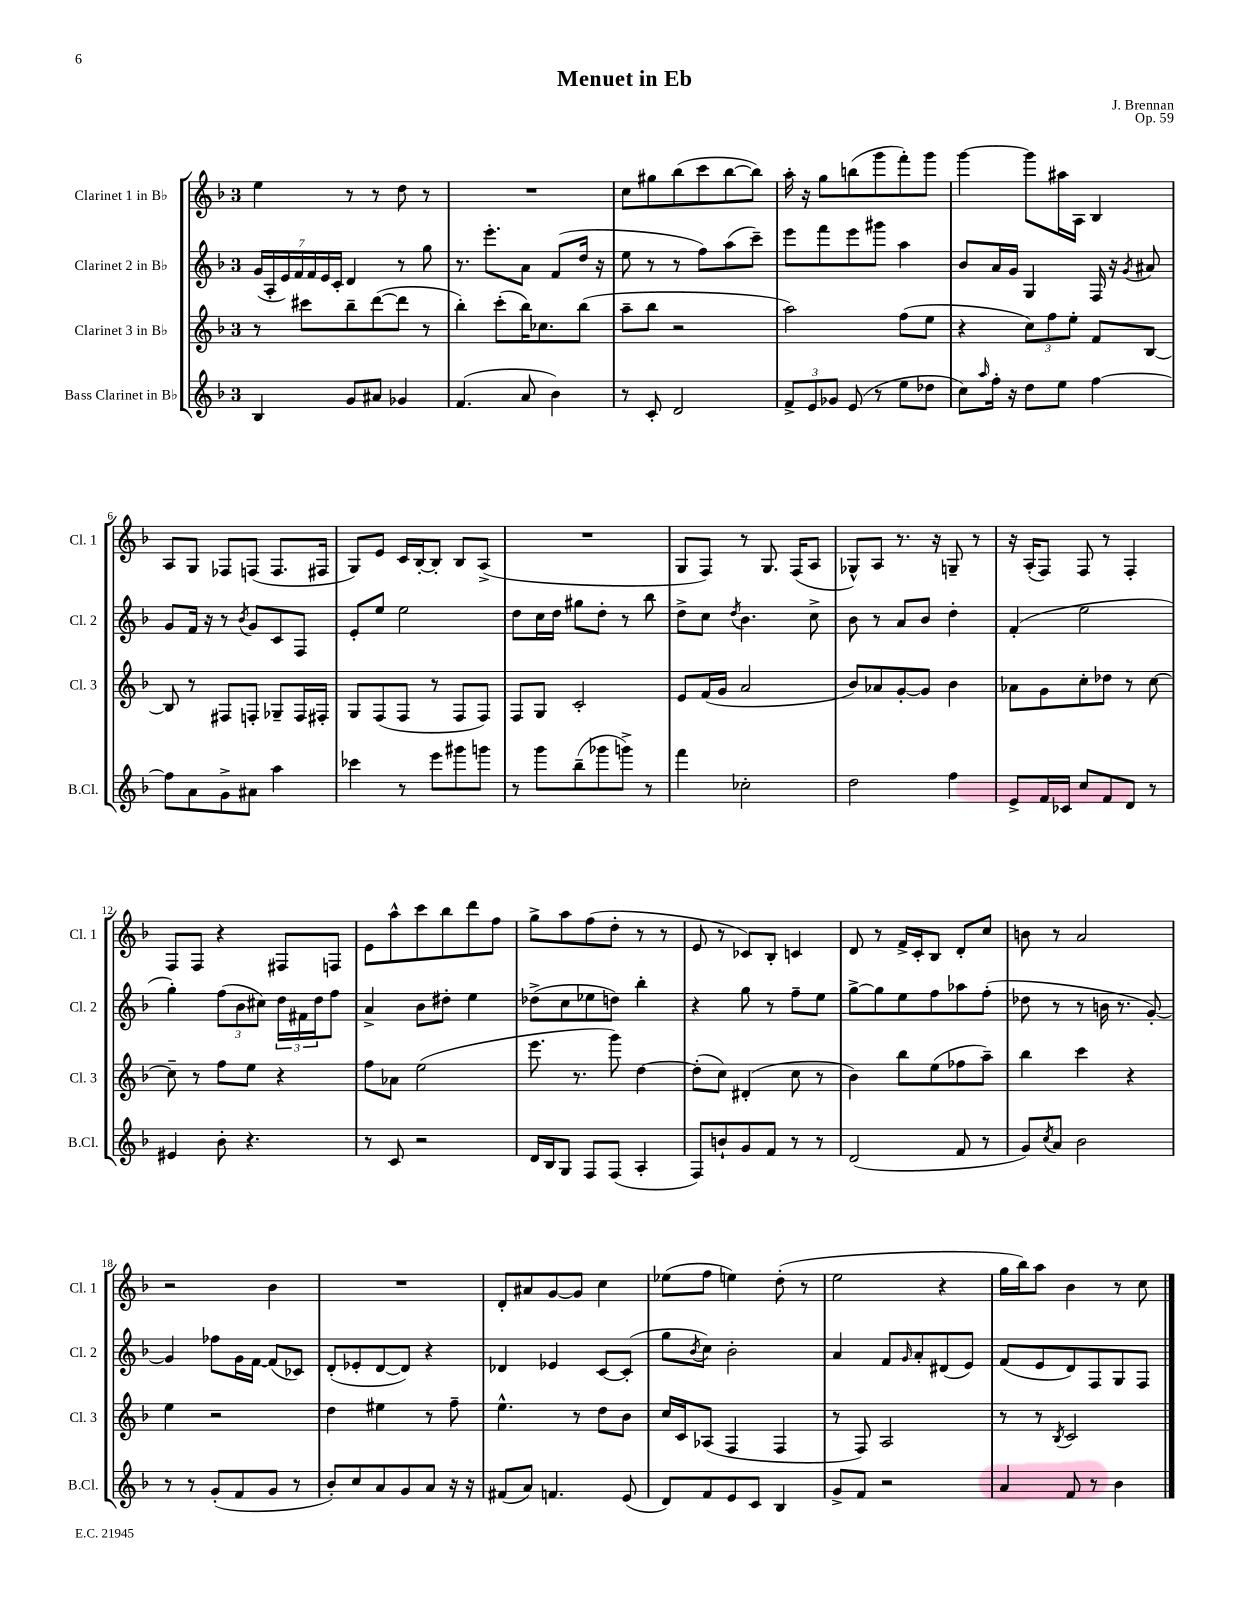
\header { title = "Menuet in Eb" composer = "J. Brennan" opus = "Op. 59" }
<<
\new StaffGroup <<
\new Staff = "s0" \with { instrumentName = "Clarinet 1 in Bb" shortInstrumentName = "Cl. 1" } {
    \clef treble \key f \major \once \override Staff.TimeSignature.style = #'single-digit \time 3/4
    e''4 r8 r8 d''8 r8 |
    R2. |
    c''8 gis''8 bes''8( c'''8 bes''8~ bes''8) |
    a''16-. r16 g''8 b''8( g'''8 f'''8-.) g'''8 |
    g'''4~ g'''8 ais''16 a16 bes4 |
    a8 g8 fes8 f8( f8. fis16 |
    g8) e'8 c'16 bes16~-. bes8-. bes8 a8->( |
    R2. |
    g8 f8) r8 g8. f16( a8 |
    ges8-^) a8 r8. r16 g8-- r8 |
    r16 a16-.( f8) f8 r8 f4-. |
    f8 f8 r4 fis8 f8 |
    e'8 a''8-^ c'''8 bes''8 d'''8 f''8 |
    g''8-> a''8 f''8( d''8-. r8 r8 |
    e'8 r8 ces'8) bes8-. c'4 |
    d'8 r8 f'16-> c'16-. bes8 d'8-. c''8 |
    b'8 r8 a'2 |
    r2 bes'4 |
    R2. |
    d'8-. ais'8 g'8~ g'8 c''4 |
    ees''8( f''8 e''4) d''8-.( r8 |
    e''2 r4 |
    g''16 bes''16) a''8 bes'4 r8 c''8 \bar "|." |
}
\new Staff = "s1" \with { instrumentName = "Clarinet 2 in Bb" shortInstrumentName = "Cl. 2" } {
    \clef treble \key f \major \once \override Staff.TimeSignature.style = #'single-digit \time 3/4
    \tuplet 7/4 { g'16( a16-. e'16) f'16 f'16 e'16 c'16-. } d'4 r8 g''8 |
    r8. e'''8.-. a'8 f'8( d''16 r16 |
    e''8 r8 r8 f''8) a''8( c'''8--) |
    e'''8 f'''8 e'''8 gis'''8 a''4 |
    bes'8 a'16 g'16 g4 f16 r16 \acciaccatura { g'8 } ais'8 |
    g'8 f'16 r16 r8 \acciaccatura { bes'8 } g'8 c'8 f8 |
    e'8-. e''8 e''2 |
    d''8 c''16 d''16 gis''8 d''8-. r8 bes''8 |
    d''8-> c''8 \acciaccatura { d''8 } bes'4. c''8-> |
    bes'8 r8 a'8 bes'8 d''4-. |
    f'4-.( e''2 |
    g''4-.) \tuplet 3/2 { f''8( bes'8 cis''8) } \tuplet 3/2 { d''16 fis'16 d''16 } f''8 |
    a'4-> bes'8 dis''8-. e''4 |
    des''8->( c''8 ees''8 d''8) bes''4-. |
    r4 g''8 r8 f''8-- e''8 |
    g''8~-> g''8 e''8 f''8 aes''8 f''8-.( |
    des''8 r8 r8 b'16 r8. g'8~-.) |
    g'4 fes''8 g'16 f'16~ f'8( ces'8) |
    d'8-.( ees'8-. d'8~ d'8) r4 |
    des'4 ees'4 c'8~ c'8-.( |
    g''8 \acciaccatura { bes'8 } c''8) bes'2-. |
    a'4 f'8 \grace { g'16 } a'8-. dis'8( e'8) |
    f'8( e'8 d'8) f8 g8 f8 \bar "|." |
}
\new Staff = "s2" \with { instrumentName = "Clarinet 3 in Bb" shortInstrumentName = "Cl. 3" } {
    \clef treble \key f \major \once \override Staff.TimeSignature.style = #'single-digit \time 3/4
    r8 cis'''8 bes''8-- d'''8~( d'''8 r8 |
    bes''4-.) c'''8-.( bes''16) ces''8. bes''8( |
    a''8-- bes''8 r2 |
    a''2) f''8( e''8 |
    r4 \tuplet 3/2 { c''8) f''8 e''8-. } f'8 bes8~ |
    bes8 r8 fis8 f8-. ges8-- f16 fis16-. |
    g8 f8( f8 r8 f8 f8) |
    f8 g8 c'2-. |
    e'8 f'16( g'16 a'2 |
    bes'8) aes'8 g'8~-. g'8 bes'4 |
    aes'8 g'8 c''8-. des''8 r8 c''8~ |
    c''8-- r8 f''8 e''8 r4 |
    f''8 aes'8 e''2( |
    e'''8. r8. g'''8) d''4~ |
    d''8-.( c''8) dis'4-.( c''8 r8 |
    bes'4) bes''8 e''8( fes''8 a''8--) |
    bes''4 c'''4 r4 |
    e''4 r2 |
    d''4 eis''4 r8 f''8-- |
    e''4.-^ r8 d''8 bes'8 |
    c''16 c'16 aes8( f4 f4 |
    r8 f8) a2 |
    r8 r8 \acciaccatura { bes8 } c'2 \bar "|." |
}
\new Staff = "s3" \with { instrumentName = "Bass Clarinet in Bb" shortInstrumentName = "B.Cl." } {
    \clef treble \key f \major \once \override Staff.TimeSignature.style = #'single-digit \time 3/4
    bes4 g'8 ais'8 ges'4 |
    f'4.( a'8 bes'4) |
    r8 c'8-. d'2 |
    \tuplet 3/2 { f'8-> e'8 ges'8 } e'8( r8 e''8 des''8 |
    c''8) \grace { a''16 } f''16-. r16 d''8 e''8 f''4~ |
    f''8 a'8 g'8-> ais'8 a''4 |
    ces'''4 r8 e'''8 gis'''8 g'''8 |
    r8 g'''8 bes''8--( ges'''8 g'''8->) r8 |
    f'''4 ces''2-. |
    d''2 f''4 |
    e'8-> f'16 ces'16 c''8 f'8 d'8 r8 |
    eis'4 bes'8-. r4. |
    r8 c'8 r2 |
    d'16 bes16 g8 f8 f8( a4-. |
    f8) b'8-! g'8 f'8 r8 r8 |
    d'2( f'8 r8 |
    g'8) \acciaccatura { c''8 } a'8 bes'2 |
    r8 r8 g'8-.( f'8 g'8 r8 |
    bes'8-.) c''8 a'8 g'8 a'8 r16 r16 |
    fis'8( a'8) f'4. e'8( |
    d'8) f'8 e'8 c'8 bes4 |
    g'8-> f'8 r2 |
    a'4 f'8 r8 bes'4 \bar "|." |
}
>>
>>
